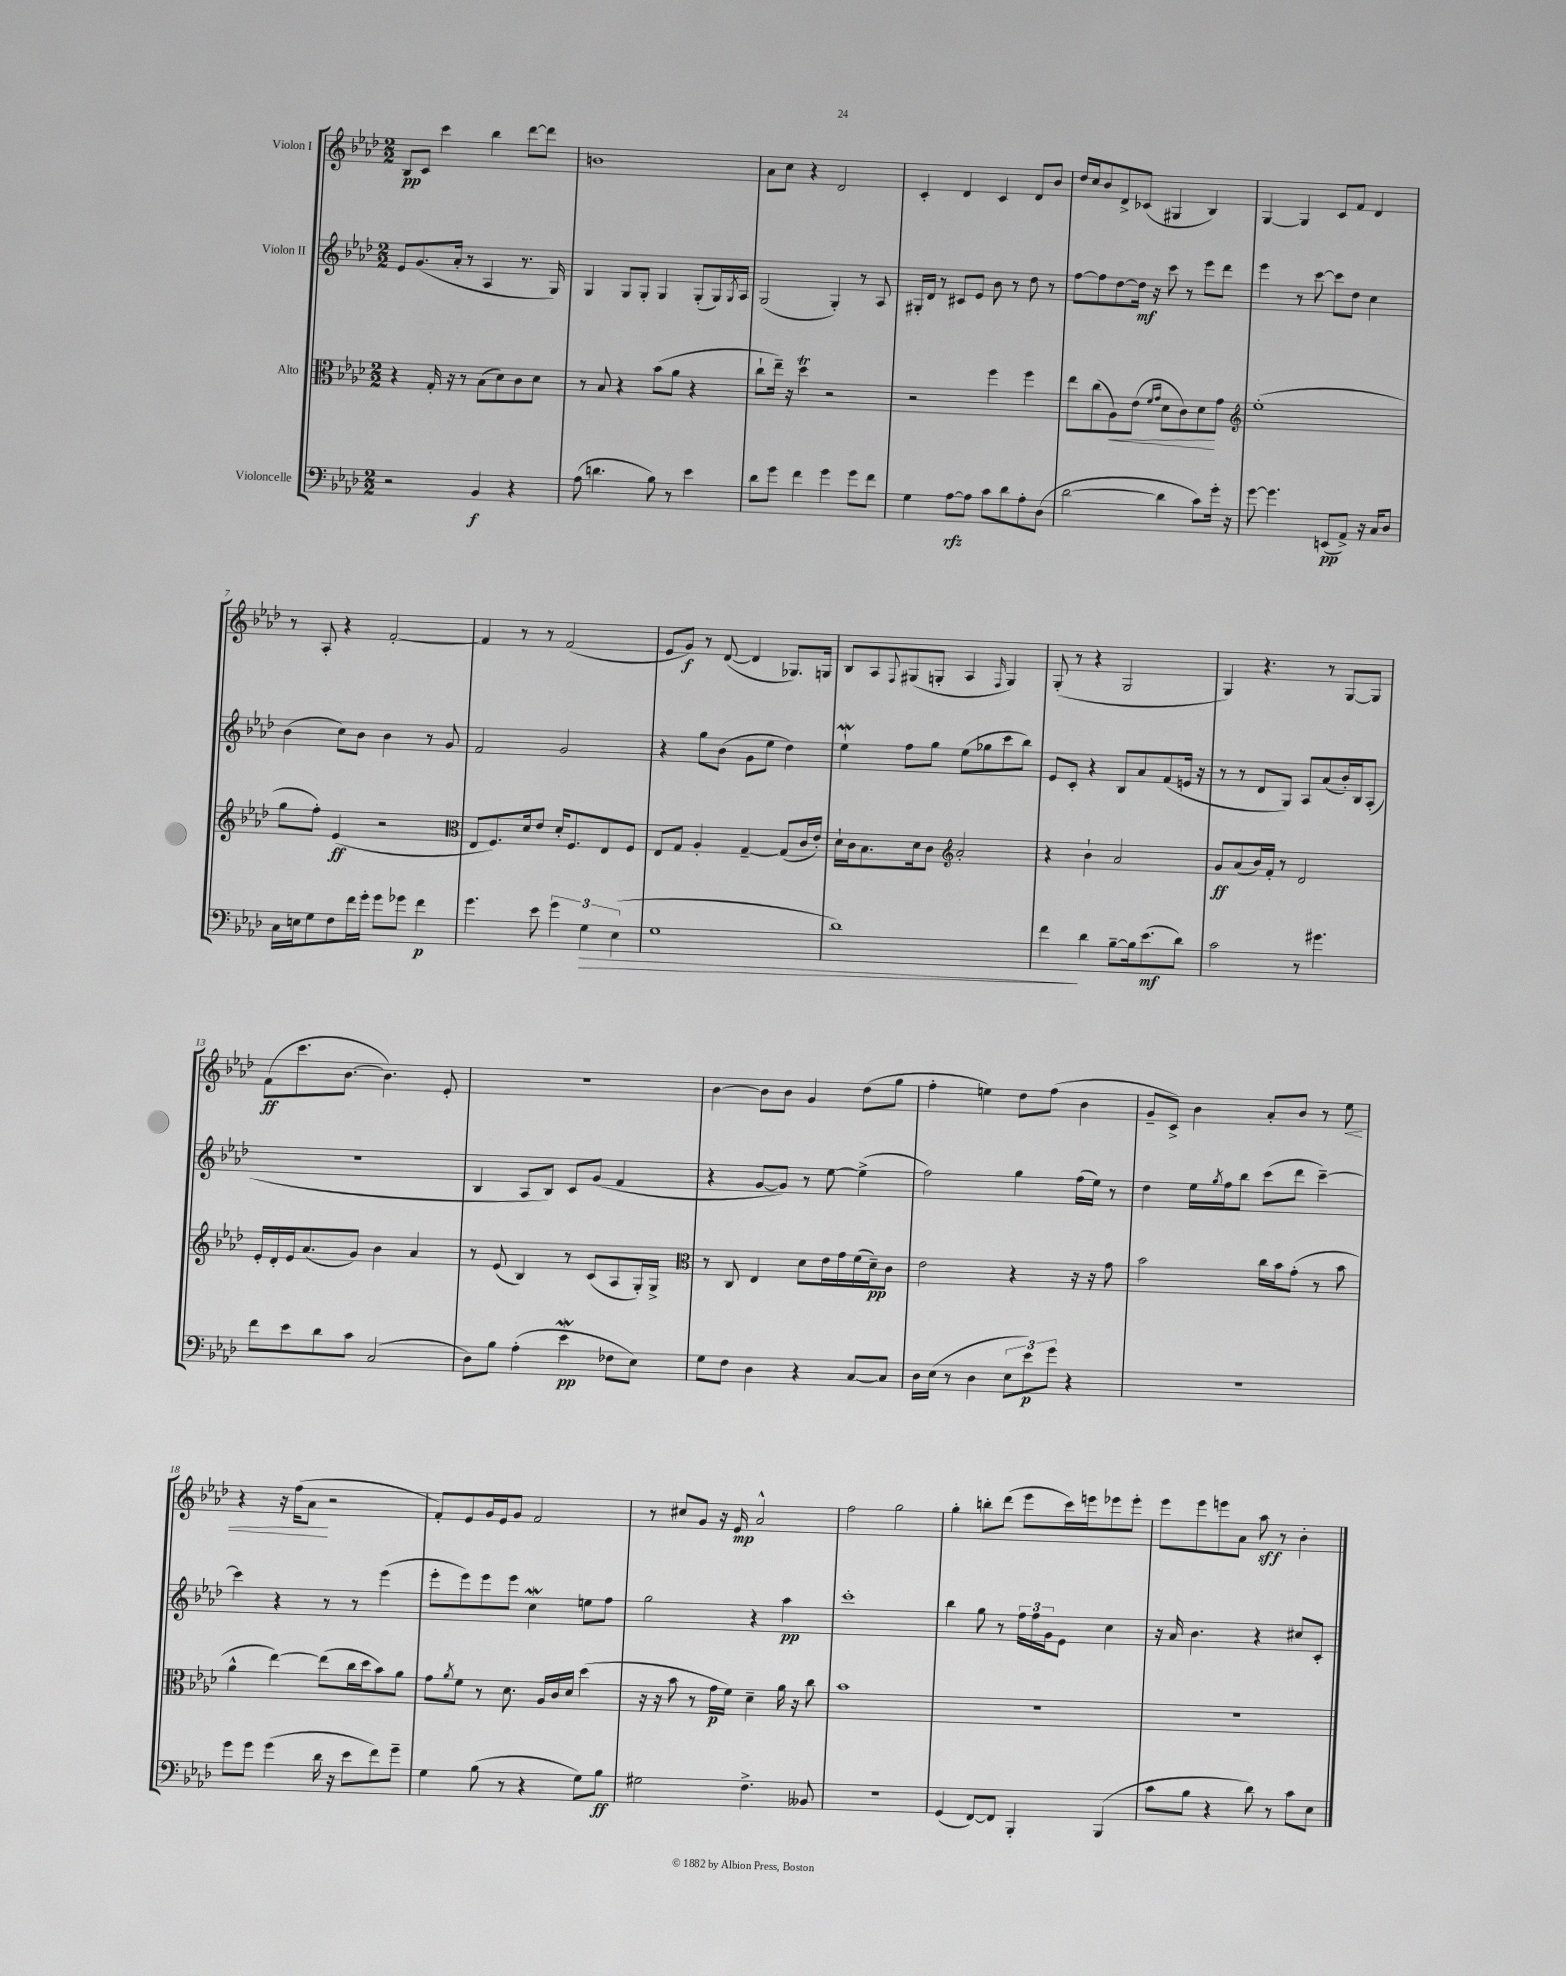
<<
\new StaffGroup <<
\new Staff = "s0" \with { instrumentName = "Violon I" } {
    \clef treble \key aes \major \numericTimeSignature \time 2/2
    bes8\pp c'8 c'''4 bes''4 des'''8~ des'''8 |
    b'1 |
    aes'8 c''8 r4 des'2 |
    c'4-. des'4 c'4 des'8 bes'8 |
    des''16 c''16 bes'8 des'8-> ces'8( gis4 bes4) |
    g4~ g4 c'8 f'8 des'4 |
    r8 aes8-. r4 f'2~-. |
    f'4 r8 r8 f'2( |
    ees'8 g'8\f) r8 des'8~( des'4 ges8.) g16 |
    bes8 aes8 \appoggiatura { f8 } gis8( g8-. aes4 \grace { f16 } g4) |
    g8-.( r8 r4 g2 |
    g4) r4. r8 g8~ g8 |
    f'8\ff( c'''8. bes'8.~ bes'4.) ees'8-. |
    r1 |
    bes'4~ bes'8 bes'8 g'4 des''8( g''8 |
    f''4-. e''4) des''8 f''8( bes'4 |
    g'8-- c'8->) bes'4 aes'8-. bes'8 r8 ees''8\< |
    r4 r16 f''16( aes'8\! r2 |
    f'8-.) ees'8 g'16 ees'16 g'8 f'2 |
    r8 cis''8 g'8 r16 ees'16\mp aes'2-^ |
    f''2 g''2 |
    g''4-. b''8-. des'''8( ees'''8 c'''16) e'''16 ees'''8 ees'''8-. |
    ees'''8 ees'''8 e'''8 aes'8 aes''8\sff r8 bes'4-. \bar "|." |
}
\new Staff = "s1" \with { instrumentName = "Violon II" } {
    \clef treble \key aes \major \numericTimeSignature \time 2/2
    ees'8 g'8.( aes'16-. r8 aes4 r8. g16) |
    g4 g8 g8-. g4 g8-.( g16) \acciaccatura { g8 } aes16 |
    g2( g4-.) r8 aes8 |
    gis16-. des'16 r8 cis'8 ees'8 bes'8 r8 des''8 r8 |
    f''8~ f''8 des''8~ des''16\mf r16 c'''8 r8 ees'''8 des'''8 |
    ees'''4 r8 c'''8~ c'''8 des''8 c''4 |
    bes'4( c''8) bes'8 bes'4 r8 g'8 |
    f'2 g'2 |
    r4 g''8 bes'8( g'8 ees''8 des''4) |
    ees''4-!\mordent f''8 g''8 ees''8( ges''8 c'''8 bes''8) |
    ees'8 c'8-. r4 bes8 aes'8 f'8( e'16 r16 |
    r8 r8 des'8 g8) aes8 aes'8( bes'16-.) bes16 aes8-.( |
    R1 |
    bes4 aes8 bes8) c'8 g'8( f'4 |
    r4 g'8~ g'8) r8 ees''8~ ees''4->( |
    f''2) g''4 f''16( ees''16) r8 |
    des''4 ees''16 \acciaccatura { g''8 } f''16 bes''8 c'''8( des'''8 c'''4~--) |
    c'''4 r4 r8 r8 ees'''4( |
    ees'''8-. ees'''8) ees'''8 ees'''8 c''4\mordent e''8 f''8 |
    g''2 r4 aes''4\pp |
    c'''1-. |
    bes''4 g''8 r8 \tuplet 3/2 { f''16 f''16 g'16 } ees'8 c''4 |
    r16 aes'16 bes'4. r4 cis''8 c'8-. \bar "|." |
}
\new Staff = "s2" \with { instrumentName = "Alto" } {
    \clef alto \key aes \major \numericTimeSignature \time 2/2
    r4 g16-. r16 r8 bes8( des'8) c'8 des'8 |
    r8 bes8 r4 bes'8( aes'8 r4 |
    c''8-! ees''16--) r16 des''4\trill r2 |
    r2 f''4 f''4 |
    ees''8 c''8( aes8\<) ees'8( \grace { f'16 g'16 } des'8 c'8) des'8\! g'8 |
    \clef treble ees''1-.( |
    g''8 f''8-.) ees'4\ff( r2 |
    \clef alto ees8 f8.) des'16 ees'8 des'16-. f8. ees8 f8 |
    ees8 g8 aes4-. g4~-- g8( c'16 ees'16-.) |
    des'16-! c'16 bes8. des'16 c'8 \clef treble aes'2-. |
    r4 bes'4-! aes'2 |
    g'8\ff aes'8( bes'16) f'16-. r8 des'2 |
    ees'16-. des'16-. ees'16 aes'8.( g'8) bes'4 aes'4 |
    r8 ees'8( bes4) r8 c'8( aes8 g16-.) g16-> |
    \clef alto r8 c8 ees4 des'8 ees'16 g'16 f'16( des'16--\pp) c'8 |
    ees'2 r4 r16 r16 g'8 |
    bes'2 c''16 bes'16 g'8-.( r8 bes'8 |
    aes'4-^ ees''4~) ees''8( c''16 des''16 bes'8) aes'8 |
    g'8 \acciaccatura { aes'8 } f'8 r8 des'8. aes16 c'16 des'16 des''4( |
    r16 r16 bes'8 r8 g'16\p f'16) des'4-- aes'16 r16 c''8 |
    bes'1 |
    R1 |
    R1 \bar "|." |
}
\new Staff = "s3" \with { instrumentName = "Violoncelle" } {
    \clef bass \key aes \major \numericTimeSignature \time 2/2
    r2 bes,4\f r4 |
    aes8( d'4. bes8) r8 ees'4 |
    des'8 g'8 f'4 g'4 g'8 f'8 |
    g4 aes8~\rfz aes8 c'8 des'8 aes8-. des8( |
    des'2~ des'4 c'8) g'16-. r16 |
    g'8~ g'4. e,8\pp( aes,8->) r16 c16 des8 |
    c16 e16 g8 f8 f'16 g'16-. g'8 ges'8 f'4\p |
    g'4. ees'8 \tuplet 3/2 { g'4 g4\> ees4( } |
    g1 |
    des'1) |
    f'4\! des'4 bes8~-- bes16 ees'8.\mf( des'8) |
    c'2 r8 gis'4. |
    f'8 ees'8 des'8 c'8 c2( |
    des8) bes8 aes4-.( ees'4\mordent\pp fes8 ees8) |
    g8 f8 des4 r4 c8~ c8 |
    des16 ees16( r8 des4 \tuplet 3/2 { ees8 ees'8\p) g'8 } r4 |
    R1 |
    g'8 g'8 g'4( des'16 r16 ees'8 f'8) g'8-- |
    g4 bes8( r8 r4 g8) bes8\ff |
    gis2 f4.-> beses,8 |
    R1 |
    g,4( f,8~) f,8 bes,,4-. bes,,4( |
    c'8 bes8 r4 des'8) r8 c'8 ees8 \bar "|." |
}
>>
>>
